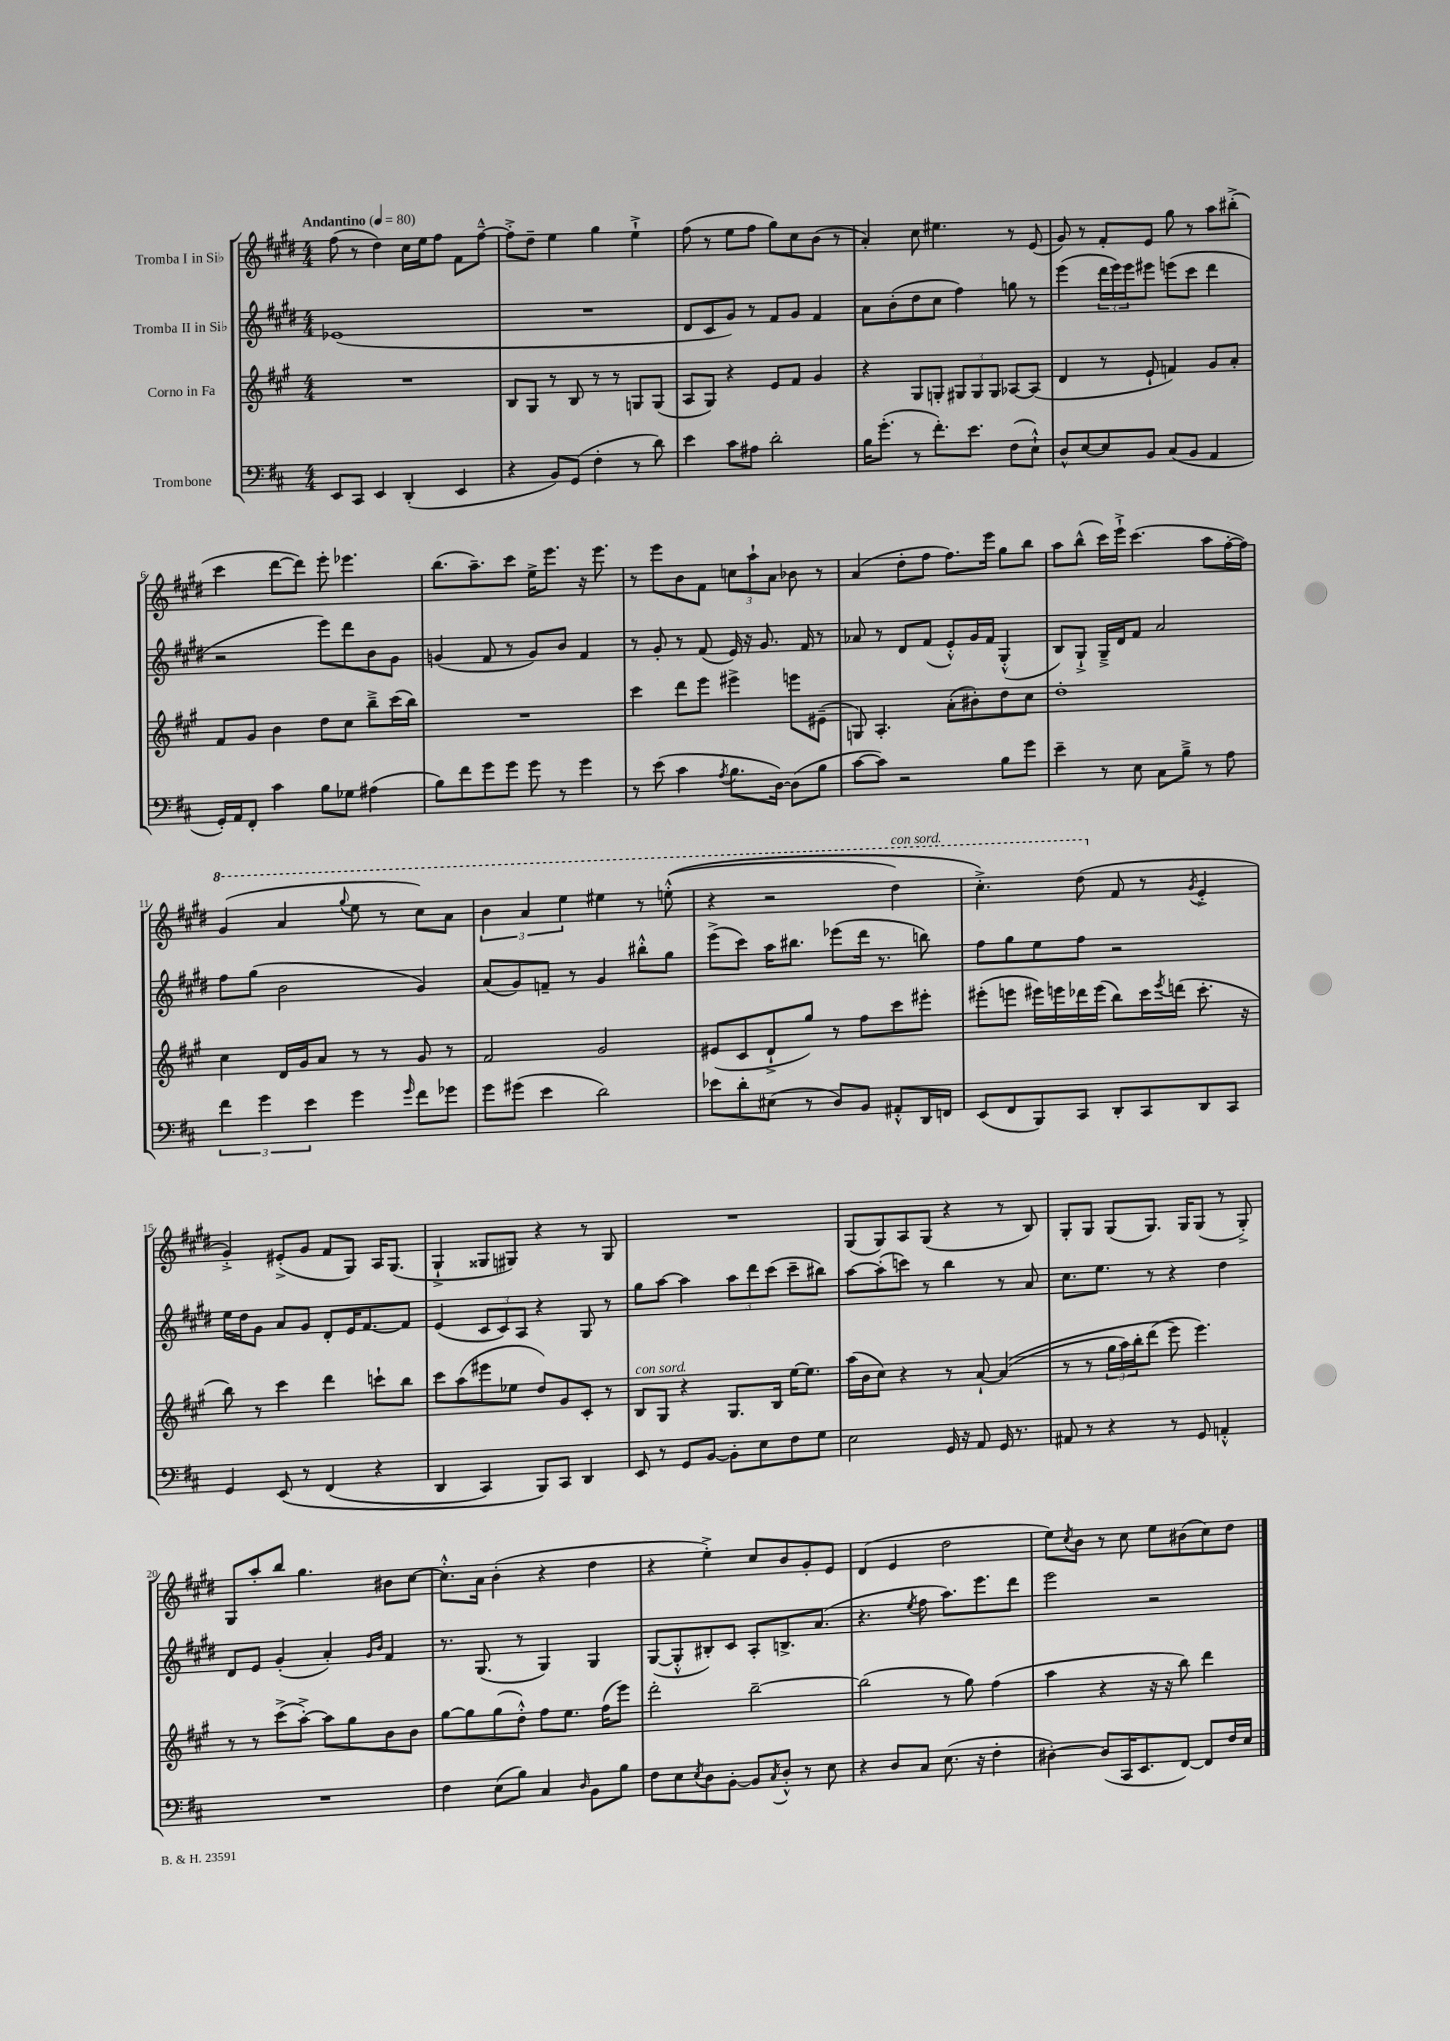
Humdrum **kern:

**kern	**kern	**kern	**kern
*staff4	*staff3	*staff2	*staff1
*clefF4	*clefG2	*clefG2	*clefG2
*k[f#c#]	*k[f#c#g#]	*k[f#c#g#d#]	*k[f#c#g#d#]
*M4/4	*M4/4	*M4/4	*M4/4
*MM80	*MM80	*MM80	*MM80
8EE	1r	(1e-	(8ff#
8CC#	.	.	8r
4EE	.	.	4dd#)
(4DD'	.	.	16cc#
.	.	.	16ee
.	.	.	8ff#
4EE	.	.	8f#
.	.	.	[8ff#~^^
=	=	=	=
4r	8B	1r	8ff#'^]
.	8G#	.	8dd#~
8BB)	8r	.	4ee
(8GG	8B	.	.
4F#'	8r	.	4gg#
.	8r	.	.
8r	8G	.	4ee`^
8d)	(8G	.	.
=	=	=	=
4e	8A	8d#	(8ff#
.	8G#)	8c#	8r
8c#	4r	8g#)	8ee
8A#	.	8r	8ff#
2d'	8e	8f#	8gg#)
.	8f#	8g#	8cc#
.	4g#	4f#	(8b
.	.	.	8r
=	=	=	=
16B	4r	8a	4a')
(8.g'	.	.	.
.	.	(8b'	.
8r	8G#	8dd#	8cc#
8.f#')	8G'	8cc#	4.ee#
.	12G#	4ff#)	.
8.e	.	.	.
.	12G#	.	.
.	12G#	.	.
(8F#	[8A-	8gg	8r
8E`^^)	(8A-]	8r	(8e
=	=	=	=
8D^^	4d	(4eee	8g#)
[8E	.	.	8r
8E]	8r	24ddd#	8f#'
.	.	24eee)	.
.	.	24eee	.
8BB	8e`	8eee#	8e
(8C#	4f)	(8eee	8gg#
8BB	.	8ccc#	8r
4AA	8g#	4ddd#	8aa
.	8a'	.	(8bb#'^
=	=	=	=
16GG')	8f#	2r	4ccc#
16AA	.	.	.
8FF#'	8g#	.	.
4c#	4b	.	[8ddd#
.	.	.	8ddd#])
8B	8dd	8eee)	8eee'
8G-	8cc#	8ddd#	4.eee-
(4A#	8bb~^	8b	.
.	(16ccc#	8g#	.
.	16bb)	.	.
=	=	=	=
8B)	1r	(4g	(8.bb
8f#	.	.	.
.	.	.	8.aa~)
8g	.	8f#	.
8g	.	8r	8ccc#
8g	.	8g)	16ee^
.	.	.	8.eee
8r	.	8b	.
4g	.	4f#	16r
.	.	.	8.eee
=	=	=	=
8r	4ccc#	8r	8r
(8e	.	8g#'	8eee
4c#	8ddd	8r	8b
.	8eee	(8f#	8f#
8qA	.	.	.
8.B	4eee#^	16e)	12cc
.	.	16r	.
.	.	.	12aa`
.	.	8.g#	.
.	.	.	12a
[16D)	.	.	.
(8D]	8eee	.	8b-
.	.	16f#	.
8B	(8e#~	8r	8r
=	=	=	=
[8c#	8G)	8a-	(4a
8c#])	4.A'	8r	.
2r	.	8d#	8dd#'
.	.	(8f#	8ff#
.	(8a'	8e'^^)	8.ff#)
.	8b#')	16g#	.
.	.	16f#	16eee
8B	8dd	(4G#'^^	8gg#
8g	8cc#	.	8bb
=	=	=	=
4e~	1dd'	8B)	8aa
.	.	8G#`^	(8bb^^
8r	.	16G#~^	16ccc#)
.	.	16d#	16eee`^
8E	.	8f#	(4.ccc#
8C#	.	2a	.
8B~^	.	.	.
8r	.	.	8aa
8A	.	.	[16ff#'
.	.	.	16ff#])
=	=	=	=
6f#	4cc#	8ff#	(4gg#
.	.	(8gg#	.
6g	.	.	.
.	16d	2b	4aa
.	16g#	.	.
6e	.	.	.
.	8a	.	.
.	.	.	8qqggg#
4g	8r	.	8eee
.	8r	.	8r
16qqg	.	.	.
8f#	8g#	4g#)	8ccc#)
8g-	8r	.	8aa
=	=	=	=
8g	2f#	(8a	6bb
(8g#	.	8g#)	.
.	.	.	6aa
4e	.	8f~	.
.	.	.	6eee
.	.	8r	.
2d)	2g#	4g#	4eee#
.	.	8bb#'^^	8r
.	.	8gg#	&((8eee'^^
=	=	=	=
8e-	(8e#	(8eee^	4r
8d'	8c#	8ccc#)	.
(8E#	8d`^	16aa	2r
.	.	8.bb#	.
8r	8gg#)	.	.
8D)	8r	(8eee-	.
8BB	8ff#	16ddd#	.
.	.	8.r	.
8AA#'^^	8ccc#	.	4ddd#)
16DD	8eee#'	8bb)	.
16FF	.	.	.
=	=	=	=
(8EE	(8eee#'	8ff#	4.ccc#'^&)
8FF#	8eee	8gg#	.
8BBB)	16eee#)	8ee	.
.	16eee	.	.
8CC#	16ddd-	8ff#	(8ddd#
.	(16eee	.	.
8DD'	8bb)	2r	8f#
8CC#	16ccc#	.	8r
.	8qeee	.	.
.	(16ddd	.	.
.	.	.	8qg#
8DD	8.ccc#'	.	4e'^
8CC#	.	.	.
.	16r	.	.
=	=	=	=
4GG	8bb)	16ee	4g#'^)
.	.	16dd#	.
.	8r	8g#	.
&(8EE	4ccc#	8a	(8e#'^
8r	.	8g#	8g#
(4FF#	4ddd	8d#'	8f#
.	.	16e	8G#)
.	.	[8.f#	.
4r	8ccc`	.	16A
.	.	.	(8.G#
.	8bb	8f#]	.
=	=	=	=
4DD	8ccc#	(4e	4G#`^
.	(8aa	.	.
4CC#)	8eee#	12c#	8G##
.	.	12c#)	.
.	8ee-	.	8G#)
.	.	12A	.
8BBB&)	8dd)	4r	4r
8CC#	8g#	.	.
4DD	8c#'	8G#	8r
.	8r	8r	8G#
=	=	=	=
8EE	8B	8gg#	1r
8r	8G#	[8aa	.
8GG	4r	4aa]	.
[8BB	.	.	.
8BB']	8.G#	12aa	.
.	.	12ddd#	.
8E	.	.	.
.	.	(12ccc#	.
.	16B	.	.
8F#	[16ee	8ccc#~	.
.	8.ee]	.	.
8G	.	8bb#)	.
=	=	=	=
2E	(16aa	[8aa	(8G#
.	16b	.	.
.	8cc#)	(8aa']	8G#)
.	4r	8ccc)	8A
.	.	8r	(8G#
16GG	8r	4bb	4r
16r	.	.	.
8AA	[8a`	.	.
16GG	&((4a]	8r	8r
8.r	.	.	.
.	.	8a	8B)
=	=	=	=
8AA#	8r	8.cc#	8G#'
8r	8r	.	8G#
.	.	8.ee	.
4r	24gg#	.	(8G#
.	24aa)	.	.
.	24bb'	.	.
.	(8ddd	8r	8.G#)
8r	8eee&)	4r	.
.	.	.	16G#
8GG	4.eee)	.	(8G#
4AA'^^	.	4dd#	8r
.	.	.	8G#'^)
=	=	=	=
1r	8r	8d#	8G#
.	8r	8e	8aa'
.	(8ccc#^	(4g#'	8bb
.	[8aa'^)	.	4.gg#
.	8aa]	4a')	.
.	8gg#	.	.
.	.	16qqg#	.
.	.	16qqb	.
.	8b	4f#	8b#
.	8b	.	[8cc#
=	=	=	=
4F#	[8gg#	8.r	8.cc#'^^]
.	8gg#]	.	.
.	.	(8.G#	16a
(8E	(8gg#	.	(4b'
8B)	8dd'^^)	8r	.
4C#	8ff#	4G#)	4r
.	8.ee	.	.
16qqD	.	.	.
8BB	.	4G#	4dd#
.	(16ff#	.	.
8B	8eee)	.	.
=	=	=	=
8F#	2ddd'	([8G#	4r
8E	.	8G#'^^]	.
8qE	.	.	.
8D	.	8B#')	4ee'^)
[8BB'	.	8c#	.
8BB]	[2bb~	8A'	8cc#
8qC#	.	.	.
8D'^^	.	8.B^	8b
8r	.	.	8g#'
.	.	(8.a	.
8E	.	.	8e
=	=	=	=
4r	(2bb]	4.r	(4d#
8D	.	.	4e
.	.	8qee	.
8C#	.	8ff#	.
(8.E	8r	8.aa)	2dd#
.	8gg#)	.	.
16r	.	8.eee	.
4F#'	(4ff#	.	.
.	.	8ddd#	.
=	=	=	=
[4D#')	4aa	2eee	8ee)
.	.	.	8qcc#
.	.	.	8b
(8D#]	4r	.	8r
16CC#	.	.	8cc#
8.EE	.	.	.
.	16r	2r	8ee
.	16r	.	.
[8FF#)	8bb)	.	(8b#
8FF#]	4ddd	.	8cc#)
16F#	.	.	8dd#
16E	.	.	.
==	==	==	==
*-	*-	*-	*-
